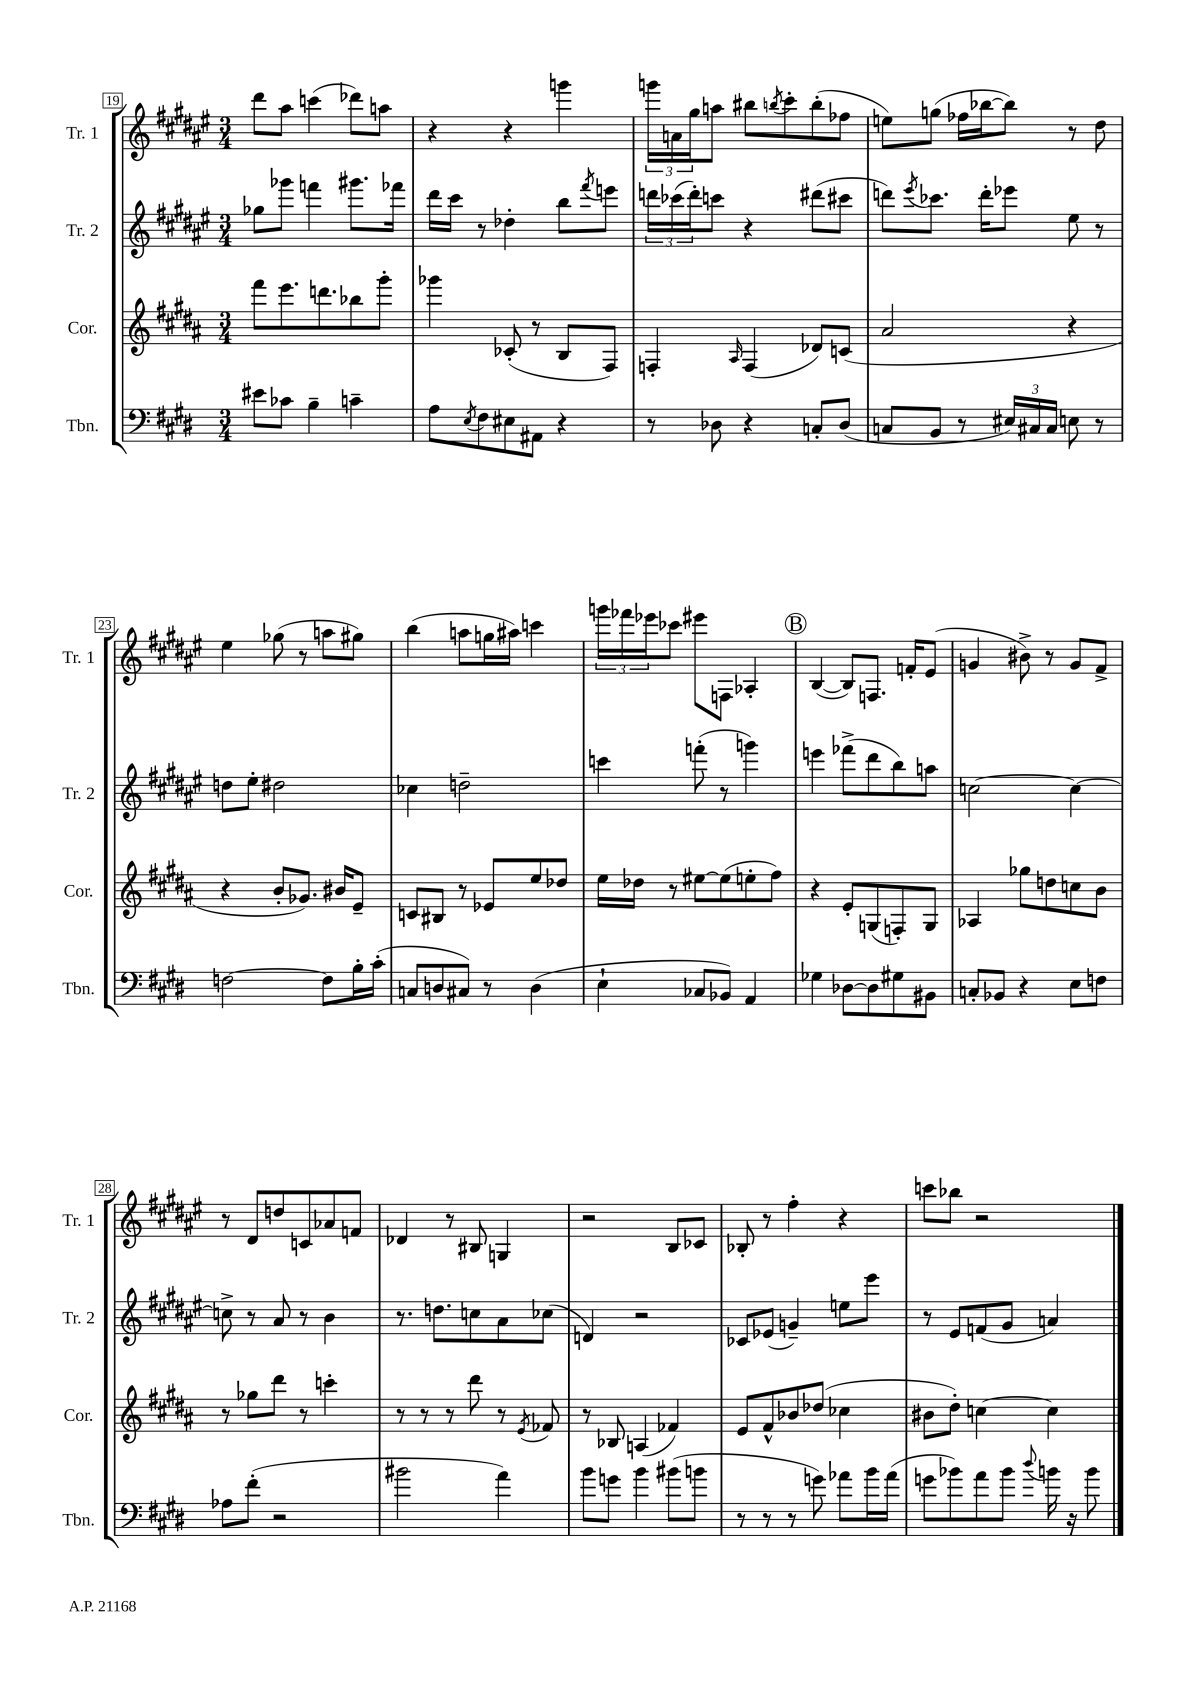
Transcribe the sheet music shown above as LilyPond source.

<<
\new StaffGroup <<
\new Staff = "s0" \with { instrumentName = "Tr. 1" shortInstrumentName = "Tr. 1" } {
    \clef treble \key fis \major \numericTimeSignature \time 3/4
    dis'''8 ais''8 c'''4( des'''8) a''8 |
    r4 r4 g'''4 |
    \tuplet 3/2 { g'''16 a'16 gis''16 } a''8 bis''8 \acciaccatura { b''8 } cis'''8-. b''8-.( fes''8 |
    e''8) g''8( fes''16 bes''16~ bes''8) r8 dis''8 |
    eis''4 ges''8( r8 a''8 gis''8) |
    b''4( a''8 g''16 ais''16) c'''4 |
    \tuplet 3/2 { g'''16 fes'''16 ees'''16 } ces'''8 eis'''8 f8 aes4-. |
    \mark \markup { \circle "B" } b4~( b8) f8. f'16-. eis'8( |
    g'4 bis'8->) r8 g'8 fis'8-> |
    r8 dis'8 d''8 c'8 aes'8 f'8 |
    des'4 r8 bis8 g4 |
    r2 b8 ces'8 |
    bes8-. r8 fis''4-. r4 |
    c'''8 bes''8 r2 \bar "|." |
}
\new Staff = "s1" \with { instrumentName = "Tr. 2" shortInstrumentName = "Tr. 2" } {
    \clef treble \key fis \major \numericTimeSignature \time 3/4
    ges''8 ges'''8 f'''4 gis'''8. fes'''16 |
    dis'''16 cis'''16 r8 des''4-. b''8 \acciaccatura { fis'''8 } e'''8 |
    \tuplet 3/2 { d'''16 ces'''16( d'''16-.) } c'''8 r4 dis'''8( cis'''8 |
    d'''8) \acciaccatura { eis'''8 } ces'''8. d'''16-. ees'''8 eis''8 r8 |
    d''8 eis''8-. dis''2 |
    ces''4 d''2-- |
    c'''4 f'''8-.( r8 g'''4) |
    \mark \markup { \circle "B" } e'''4 fes'''8->( dis'''8 b''8) a''8 |
    c''2~ c''4~ |
    c''8-> r8 ais'8 r8 b'4 |
    r8. d''8. c''8 ais'8 ces''8( |
    d'4) r2 |
    ces'8 ees'8( g'4--) e''8 eis'''8 |
    r8 eis'8 f'8( gis'8 a'4) \bar "|." |
}
\new Staff = "s2" \with { instrumentName = "Cor." shortInstrumentName = "Cor." } {
    \clef treble \key b \major \numericTimeSignature \time 3/4
    fis'''8 e'''8. d'''8. bes''8 gis'''8-. |
    ges'''4 ces'8-.( r8 b8 fis8) |
    f4-. \grace { ais16 } f4( des'8) c'8( |
    ais'2 r4 |
    r4 b'8-. ges'8.) bis'16 e'8-- |
    c'8 bis8 r8 ees'8 e''8 des''8 |
    e''16 des''16 r8 eis''8~ eis''8( e''8-. fis''8) |
    \mark \markup { \circle "B" } r4 e'8-. g8( f8-.) g8 |
    aes4 ges''8 d''8 c''8 b'8 |
    r8 ges''8 dis'''8 r8 c'''4-. |
    r8 r8 r8 dis'''8 r8 \acciaccatura { e'8 } fes'8 |
    r8 bes8 a4( fes'4) |
    e'8 fis'8-^ bes'8 des''8( ces''4 |
    bis'8 dis''8-.) c''4~ c''4 \bar "|." |
}
\new Staff = "s3" \with { instrumentName = "Tbn." shortInstrumentName = "Tbn." } {
    \clef bass \key e \major \numericTimeSignature \time 3/4
    eis'8 ces'8 b4-- c'4-- |
    a8 \acciaccatura { e8 } fis8 eis8 ais,8 r4 |
    r8 des8 r4 c8-. des8( |
    c8 b,8 r8 \tuplet 3/2 { eis16) cis16 cis16 } e8 r8 |
    f2~ f8 b16-. cis'16-.( |
    c8 d8 cis8) r8 d4( |
    e4-! ces8 bes,8) a,4 |
    \mark \markup { \circle "B" } ges4 des8~ des8 gis8 bis,8 |
    c8-. bes,8 r4 e8 f8 |
    aes8 fis'8-.( r2 |
    bis'2 a'4) |
    b'8 g'8 b'4 bis'8( b'8 |
    r8 r8 r8 g'8) aes'8 b'16 aes'16( |
    g'8 bes'8) a'8 bes'8 \appoggiatura { dis''8 } b'16 r16 b'8 \bar "|." |
}
>>
>>
\layout { \context { \Score currentBarNumber = #19 \override BarNumber.stencil = #(make-stencil-boxer 0.1 0.3 ly:text-interface::print) } }
